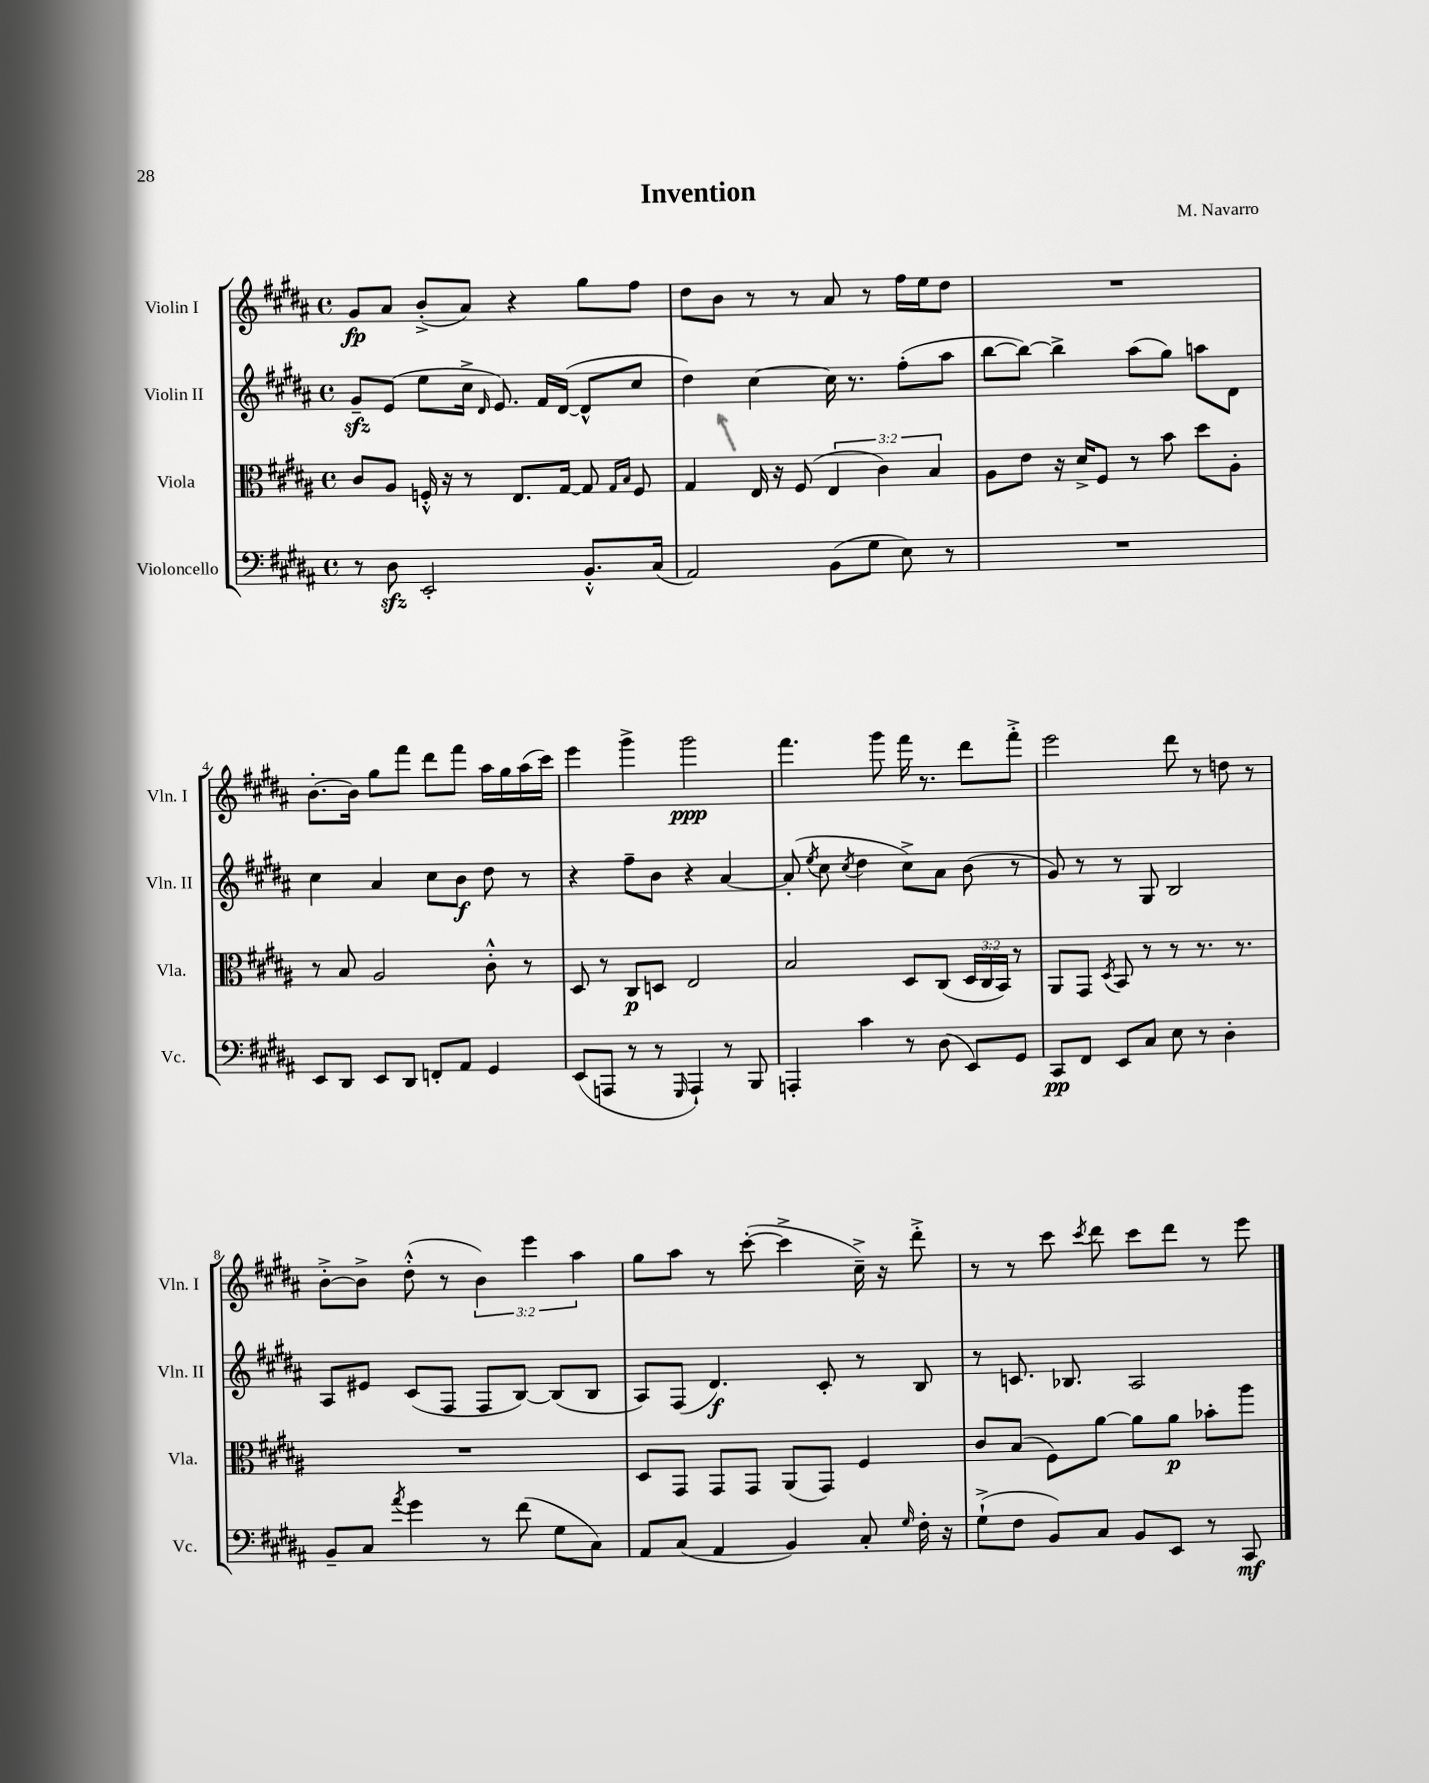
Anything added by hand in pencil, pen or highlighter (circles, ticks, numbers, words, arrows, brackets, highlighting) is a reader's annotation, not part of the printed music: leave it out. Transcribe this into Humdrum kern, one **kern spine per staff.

**kern	**kern	**kern	**kern
*staff4	*staff3	*staff2	*staff1
*clefF4	*clefC3	*clefG2	*clefG2
*k[f#c#g#d#a#]	*k[f#c#g#d#a#]	*k[f#c#g#d#a#]	*k[f#c#g#d#a#]
*M4/4	*M4/4	*M4/4	*M4/4
*met(c)	*met(c)	*met(c)	*met(c)
8r	8c#/L	8g#~/L	8g#/L
8D#\	8A#/J	(8e/J	8a#/J
2EE'/	16F'^^/	8ee\L	(8b'^/L
.	16r	.	.
.	8r	16cc#^\Jk	8a#/J)
.	.	16qqd#/	.
.	.	8.e/)	.
.	8.E/L	.	4r
.	.	16f#/LL	.
.	[16G#/Jk	([16d#/JJ	.
8.BB'^^/L	8G#/]	8d#^^/]L	8gg#\L
.	16qqG#/LL	.	.
.	16qqB/JJ	.	.
.	8F/	8cc#/J	8ff#\J
(16C#/Jk	.	.	.
=	=	=	=
2AA#/)	4G#/	4dd#\)	8dd#\L
.	.	.	8b\J
.	16E/	[4cc#\	8r
.	16r	.	.
.	(8F#/	.	8r
(8BB\L	6E/	16cc#\]	8a#/
.	.	8.r	.
8G#\J	.	.	8r
.	6c#\)	.	.
8E\)	.	(8ff#'\L	16ff#\LL
.	.	.	16ee\J
.	6B/	.	.
8r	.	8aa#\J	8dd#\J
=	=	=	=
1r	8A#\L	[8bb\L	1r
.	8e\J	8bb\_J)	.
.	16r	4bb^\]	.
.	16d#^/LK	.	.
.	8F#/J	.	.
.	8r	(8aa#\L	.
.	8b\	8gg#\J)	.
.	8dd#\L	8aa\L	.
.	8A#'\J	8d#\J	.
=	=	=	=
8EE/L	8r	4cc#\	[8.b'\L
8DD#/J	8B/	.	.
.	.	.	16b\]Jk
8EE/L	2A#/	4a#/	8gg#\L
8DD#/J	.	.	8fff#\J
8FF'/L	.	8cc#\L	8ddd#\L
8AA#/J	.	8b\J	8fff#\J
4GG#/	8c#'^^\	8dd#\	16aa#\LL
.	.	.	16gg#\
.	8r	8r	(16aa#\
.	.	.	16ccc#\JJ)
=	=	=	=
(8EE/L	8D#/	4r	4eee\
8AAA/J	8r	.	.
8r	8C#/L	8ff#~\L	4ggg#^\
8r	8D/J	8b\J	.
16qqGGG#/	.	.	.
4AAA`/)	2E/	4r	2ggg#\
8r	.	[4a#/	.
8BBB/	.	.	.
=	=	=	=
4AAA'/	2B/	(8a#'/]	4.fff#\
.	.	8qee/	.
.	.	8cc#\	.
.	.	8qcc#/	.
4c#\	.	4dd#\	.
.	.	.	8ggg#\
8r	8D#/L	8cc#^\L)	16fff#\
.	.	.	8.r
(8D#\	(8C#/J	8a#\J	.
8EE/L)	24D#/LL	(8b\	8ddd#\L
.	24C#/	.	.
.	24BB/JJ)	.	.
8GG#/J	8r	8r	8fff#'^\J
=	=	=	=
8CC#/L	8AA#/L	8g#/)	2eee\
8FF#/J	8GG#/J	8r	.
.	8qD#/	.	.
8EE/L	8BB/	8r	.
8C#/J	8r	8G#/	.
8E\	8r	2B/	8ddd#\
8r	8.r	.	8r
4D#'\	.	.	8dd\
.	8.r	.	.
.	.	.	8r
=	=	=	=
8BB~/L	1r	8A#/L	[8b'^\L
8C#/J	.	8e#/J	8b^\]J
8qa#/	.	.	.
4g#\	.	(8c#/L	(8dd#'^^\
.	.	8F#/J	8r
8r	.	8F#/L	6b\)
(8f#\	.	[8B/J)	.
.	.	.	6eee\
8G#\L	.	(8B/]L	.
.	.	.	6aa#\
8C#\J)	.	8B/J	.
=	=	=	=
8AA#/L	8D#/L	8A#/L)	8gg#\L
(8C#/J	8GG#/J	(8F#/J	8aa#\J
4AA#/	8GG#/L	4.d#/)	8r
.	8GG#/J	.	([8ccc#'\
4BB/)	(8AA#/L	.	4ccc#^\]
.	8GG#/J)	8c#'/	.
8C#'/	4F#/	8r	16cc#~^\)
.	.	.	16r
16qqG#/	.	.	.
16F#'\	.	8B/	8ddd#'^\
16r	.	.	.
=	=	=	=
(8G#`^\L	8c#/L	8r	8r
8F#\J	(8B/J	8.c/	8r
8BB/L)	8F#\L)	.	8ccc#\
.	.	8.B-/	.
.	.	.	8qccc#/
8C#/J	[8a#\J	.	8ddd#\
8BB/L	8a#\]L	2A#/	8ccc#\L
8EE/J	8a#\J	.	8ddd#\J
8r	8b-'\L	.	8r
8CC#/	8aa#\J	.	8eee\
==	==	==	==
*-	*-	*-	*-
